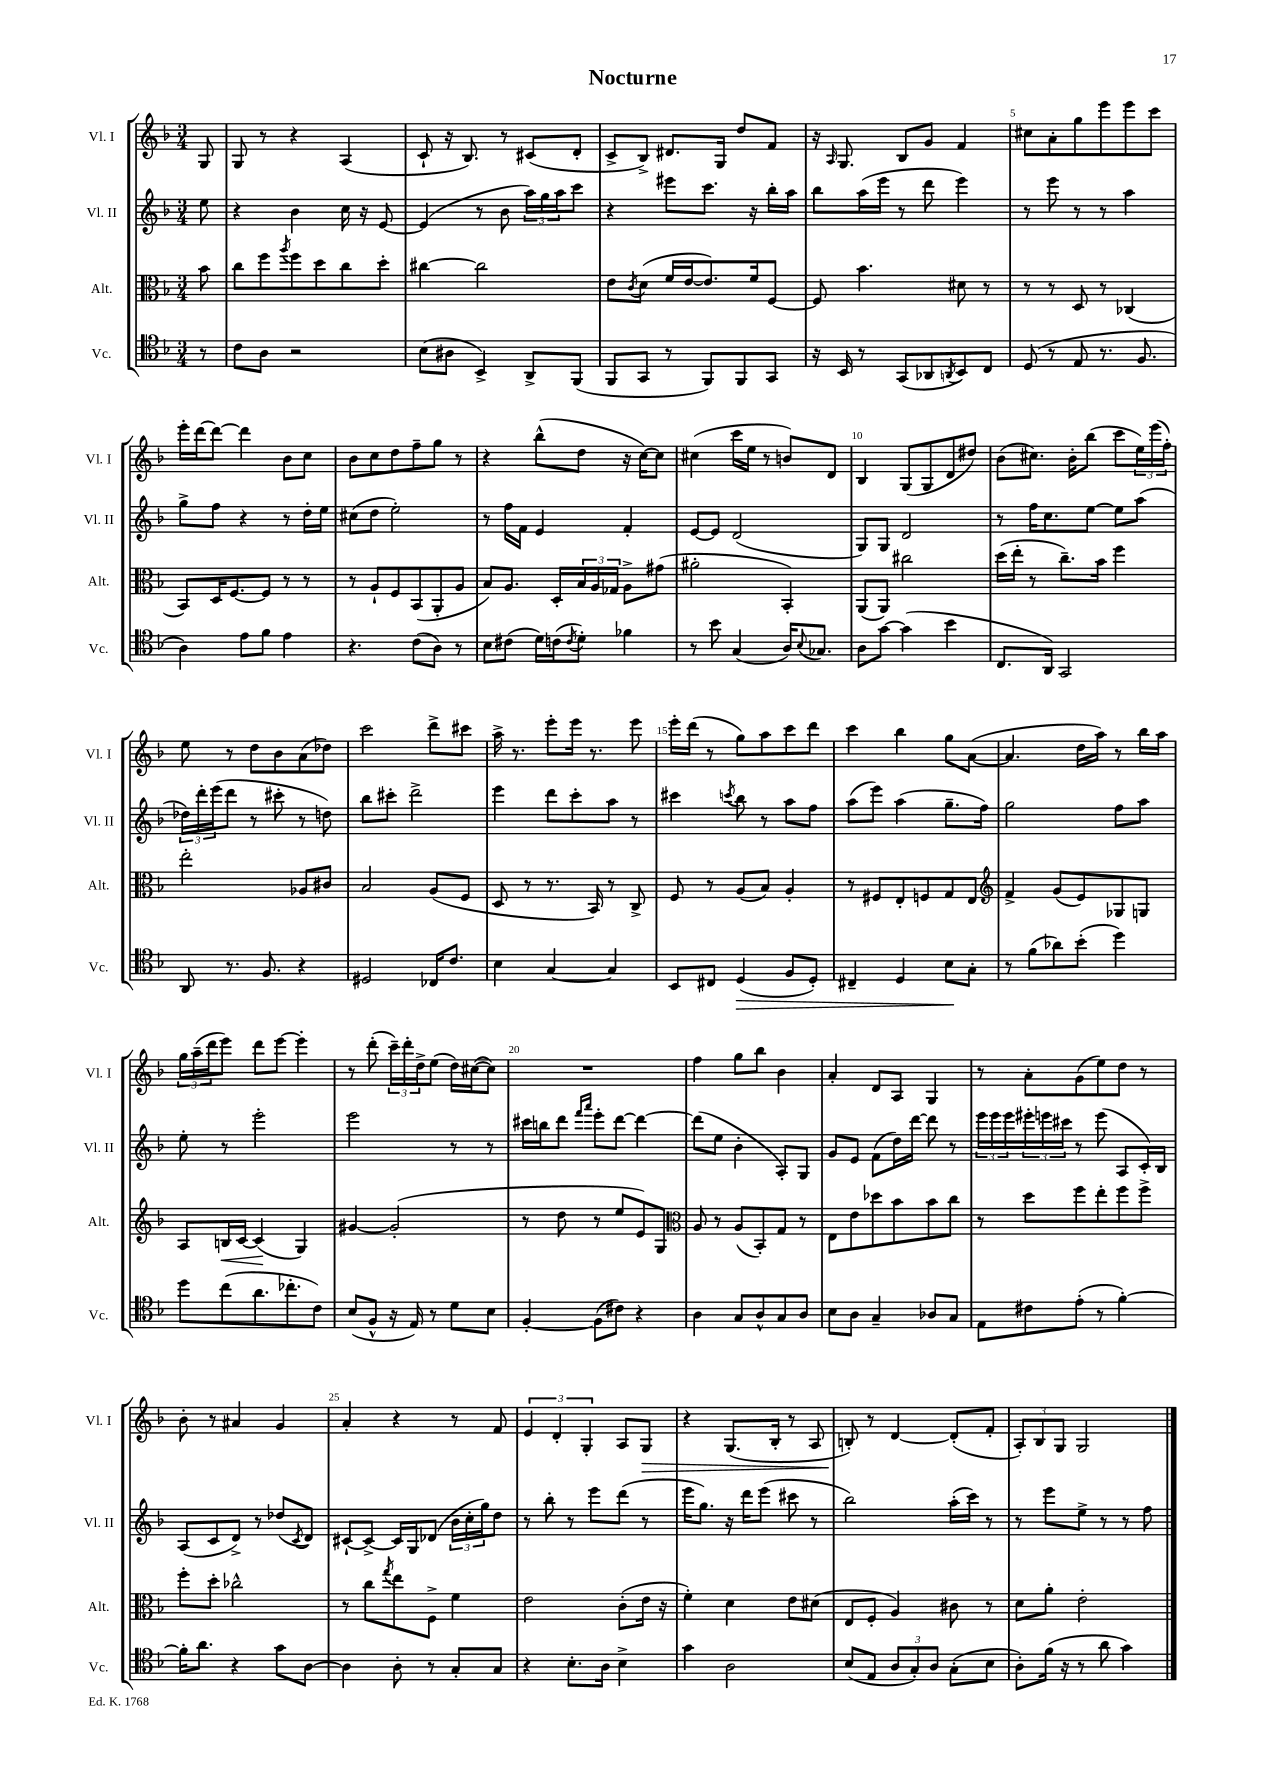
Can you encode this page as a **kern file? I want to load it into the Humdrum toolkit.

**kern	**kern	**kern	**kern
*staff4	*staff3	*staff2	*staff1
*clefC4	*clefC3	*clefG2	*clefG2
*k[b-]	*k[b-]	*k[b-]	*k[b-]
*M3/4	*M3/4	*M3/4	*M3/4
8r	8b-\	8ee\	8G/
=	=	=	=
8c\L	8cc\L	4r	8G/
8A\J	8ff\	.	8r
.	8qaa/	.	.
2r	8ff\	4b-\	4r
.	8dd\	.	.
.	8cc\	16cc\	(4A/
.	.	16r	.
.	8dd'\J	[8e/	.
=	=	=	=
(8B-\L	[4cc#\	(4e/]	8c`/
8A#\J	.	.	16r
.	.	.	8.B-/)
4BB-^/)	2cc#\]	8r	.
.	.	8b-\	8r
8AA^/L	.	24aa\LL)	(8c#/L
.	.	24gg\	.
.	.	24aa\J	.
(8FF/J	.	8ccc\J	8d'/J
=	=	=	=
8FF/L	8e\L	4r	8c^/L
.	8qc/	.	.
8GG/J	(8d\J	.	8B-^/J)
8r	16f/LL	8eee#\L	8.d#/L
.	[16e/J	.	.
8FF/L)	8.e/])	8.ccc\J	.
.	.	.	16G/Jk
8FF/	.	.	8dd/L
.	16f/k	16r	.
8GG/J	[8F/J	16bb-'\LL	8f/J
.	.	16aa\JJ	.
=	=	=	=
16r	8F/]	8bb-\L	16r
.	.	.	16qqA/
16BB-/	.	.	8.G/
8r	4.b-\	(16aa\L	.
.	.	16eee\JJ	.
(8GG/L	.	8r	8B-/L
8AA-/	.	8ddd\	8g/J
8qAA/	.	.	.
8BB-/)	8d#\	4eee\)	4f/
8C/J	8r	.	.
=	=	=	=
(8D/	8r	8r	8cc#\L
8r	8r	8eee\	8a'\
8E/	8D/	8r	8gg\
8.r	8r	8r	8eee\
.	(4C-/	4aa\	8eee\
8.F/	.	.	.
.	.	.	8ccc\J
=	=	=	=
4A\)	8BB-/L)	8gg^\L	16eee'\LL
.	.	.	[16ddd\J
.	16D/K	8ff\J	8ddd\_J
.	[8.F/	.	.
8e\L	.	4r	4ddd\]
8f\J	8F/]J	.	.
4e\	8r	8r	8b-\L
.	8r	16dd'\LL	8cc\J
.	.	16ee\JJ	.
=	=	=	=
4.r	8r	(8cc#\L	8b-\L
.	8A`/L	8dd\J	8cc\
.	8F/	2ee'\)	8dd\
(8c\L	(8BB-/	.	8ff~\
8A\J)	8AA'/	.	8gg\J
8r	8A/J	.	8r
=	=	=	=
8B-\L	8B-/L)	8r	4r
(8c#\J	8.A/J	16ff\LL	.
.	.	16f\JJ	.
16d\LL)	.	4e/	(8bb-^^\L
(16c\J	16D'/LL	.	.
8qc/	.	.	.
8d'\J)	24B-/	.	8dd\J
.	24A/	.	.
.	24G-/JJ	.	.
4f-\	8A^\L	4f'/	16r
.	.	.	[16cc\LK)
.	(8g#\J	.	8cc\]J
=	=	=	=
8r	2a#'\	[8e/L	(4cc#\
8b-\	.	8e/]J	.
(4G/	.	(2d/	16ccc\LL
.	.	.	16ee\JJ
.	.	.	8r
16A/LK)	4BB-'/)	.	8b/L)
8qqB-/	.	.	.
8.G-/J	.	.	.
.	.	.	8d/J
=	=	=	=
8A\L	(8AA/L	8G/L)	4B-/
[8g\J	8AA/J)	8G/J	.
(4g\]	2cc#\	2d/	(8G/L
.	.	.	8G/
4b-\	.	.	8d/
.	.	.	8dd#/J)
=	=	=	=
8.C/L	(16dd\LL	8r	(8b-\L
.	16ee'\JJ	.	.
.	8r	16ff\LK	8.cc#\J)
16AA/Jk)	.	8.cc\	.
2GG/	8.cc~\L)	.	.
.	.	.	16b-'\LK
.	.	[8ee\J	(8bb-\J
.	16b-\Jk	.	.
.	4ff\	8ee\]L	8ccc\L
.	.	(8aa\J	24ee\L)
.	.	.	(24eee\
.	.	.	24ff'\JJ)
=	=	=	=
8AA/	2ee'\	24dd-\LL)	8ee\
.	.	24ddd'\	.
.	.	(24eee\J	.
8.r	.	8ddd\J	8r
.	.	8r	8dd\L
8.F/	.	.	.
.	.	8ccc#'\	8b-\
4r	8A-/L	8r	(8a\
.	8c#/J	8dd\)	8dd-\J)
=	=	=	=
2D#/	2B-/	8bb-\L	2ccc\
.	.	8ccc#'\J	.
.	.	2ddd^\	.
16C-/LK	(8A/L	.	8ddd^\L
8.c/J	.	.	.
.	8F/J	.	8ccc#\J
=	=	=	=
4B-\	8D/	4eee\	16aa^\
.	.	.	8.r
.	8r	.	.
[4G/	8.r	8ddd\L	8eee'\L
.	.	8ccc'\	16eee\Jk
.	16BB-/)	.	8.r
4G/]	8r	8aa\J	.
.	8C^/	8r	8eee\
=	=	=	=
8BB-/L	8F/	4ccc#\	16eee'\LL
.	.	.	(16ddd\JJ
8C#/J	8r	.	8r
.	.	8qccc/	.
(4D/	(8A/L	8bb-\	8gg\L)
.	8B-/J)	8r	8aa\
8F/L	4A'/	8aa\L	8ccc\
8D'/J)	.	8ff\J	8ddd\J
=	=	=	=
4C#~/	8r	(8aa\L	4ccc\
.	8F#/L	8eee\J)	.
4D/	8E'/	(4aa\	4bb-\
.	8F/	.	.
8B-\L	8G/	8.gg~\L	8gg\L
8G'\J	8E/J	.	([8a\J
.	.	16ff\Jk)	.
=	=	=	=
*	*clefG2	*	*
8r	4f^/	2gg\	4.a/]
(8f\L	.	.	.
8a-\)	(8g/L	.	.
(8b-'\J	8e/)	.	16dd\LL
.	.	.	16aa\JJ)
4dd\)	8G-/	8ff\L	8r
.	8G/J	8aa\J	16bb-\LL
.	.	.	16aa\JJ
=	=	=	=
8dd\L	8A/L	8ee'\	24gg\LL
.	.	.	(24aa~\
.	.	.	24ddd\J
(8cc\	16B/L	8r	8eee\J)
.	[16c/JJ	.	.
8.a\	(4c/]	2eee'\	8ddd\L
.	.	.	[8eee\J
8.cc-'\	.	.	.
.	4G/)	.	4eee'\]
8c\J)	.	.	.
=	=	=	=
(8B-/L	[4g#/	2eee\	8r
8F^^/J	.	.	(8ddd'\
16r	(2g#'/]	.	24ccc~\LL)
.	.	.	24ddd'\
16E/)	.	.	.
.	.	.	24dd^\J
8r	.	.	(8ee\J
8d\L	.	8r	16dd\LL)
.	.	.	([16cc#\J
8B-\J	.	8r	8cc#\]J)
=	=	=	=
[4F'/	8r	16ccc#\LL	2.r
.	.	16bb\J	.
.	8dd\	8ddd\J	.
.	.	16qqfff/LL	.
.	.	16qqaaa/JJ	.
(8F\]L	8r	8eee'\L	.
8c#\J)	8ee/L	[8ddd\J	.
4r	8e/)	4ddd\_	.
.	8G/J	.	.
=	=	=	=
*	*clefC3	*	*
4A\	8A/	(8ddd\]L	4ff\
.	8r	8ee\J	.
8G/L	(8A/L	4b-'\	8gg\L
8A^^/	8BB-'/)	.	8bb-\J
8G/	8G/J	8A'/L)	4b-\
8A/J	8r	8G/J	.
=	=	=	=
8B-\L	8E\L	8g/L	4a'/
8A\J	8e\	8e/J	.
4G~/	8dd-\	(8f\L	8d/L
.	8b-\	16dd\L)	8A/J
.	.	[16ddd\JJ	.
8A-/L	8b-\	8ddd\]	4G/
8G/J	8cc\J	8r	.
=	=	=	=
8E\L	8r	24eee\LL	8r
.	.	24eee\	.
.	.	24eee\	.
8c#\	8dd\L	24eee#'\	8a'\L
.	.	24eee\	.
.	.	24ccc#\JJ	.
(8e'\J	8ff\	8r	(8g\
8r	8ee'\	(8eee\	8ee\)
[4f'\)	8ff\	8A/L	8dd\J
.	8ff^\J	16c'/L)	8r
.	.	16B-/JJ	.
=	=	=	=
16f'\]LK	8ff'\L	(8A/L	8b-'\
8.a\J	.	.	.
.	8dd'\J	8c/	8r
4r	2cc-^^\	8d^/J)	4a#/
.	.	8r	.
8g\L	.	(8dd-/L	4g/
.	.	8qc/	.
[8A\J	.	8d/J)	.
=	=	=	=
4A\]	8r	[8c#`/L	4a'/
.	8cc\L	8c#^/_J	.
.	8qgg/	.	.
8A'\	8ee\	16c#/]LL	4r
.	.	16G/J	.
8r	8F^\J	(8d-/J	.
8G'/L	4f\	24b-\LL	8r
.	.	24cc'\	.
.	.	24gg\J)	.
8G/J	.	8dd\J	8f/
=	=	=	=
4r	2e\	8r	6e/
.	.	8bb-'\	.
.	.	.	6d'/
8.B-'\L	.	8r	.
.	.	.	6G'/
.	.	8eee\L	.
16A\Jk	.	.	.
4B-^\	(8c'\L	(8ddd\J	8A/L
.	16e\Jk	8r	8G/J
.	16r	.	.
=	=	=	=
4g\	4f'\)	16eee\LK	4r
.	.	8.gg\J)	.
2A\	4d\	16r	(8.G/L
.	.	16ddd\LK	.
.	.	(8eee\J	.
.	.	.	16B-'/Jk
.	8e\L	8ccc#\	8r
.	(8d#\J	8r	8A/
=	=	=	=
(8B-/L	8E/L	2bb-\)	8B'/)
8E/J	8F'/J	.	8r
12A/L	4A/)	.	[4d/
12G'/)	.	.	.
12A/J	.	.	.
(8G'\L	8c#\	(16aa'\LL	(8d'/]L
.	.	16ccc\JJ)	.
8B-\J	8r	8r	8f'/J
=	=	=	=
8A'\L)	8d\L	8r	12A'/L)
.	.	.	12B-/
(16f\Jk	8a'\J	8eee\L	.
.	.	.	12G/J
16r	.	.	.
8r	2e'\	8ee^\J	2G/
8a\	.	8r	.
4g\)	.	8r	.
.	.	8ff\	.
==	==	==	==
*-	*-	*-	*-
